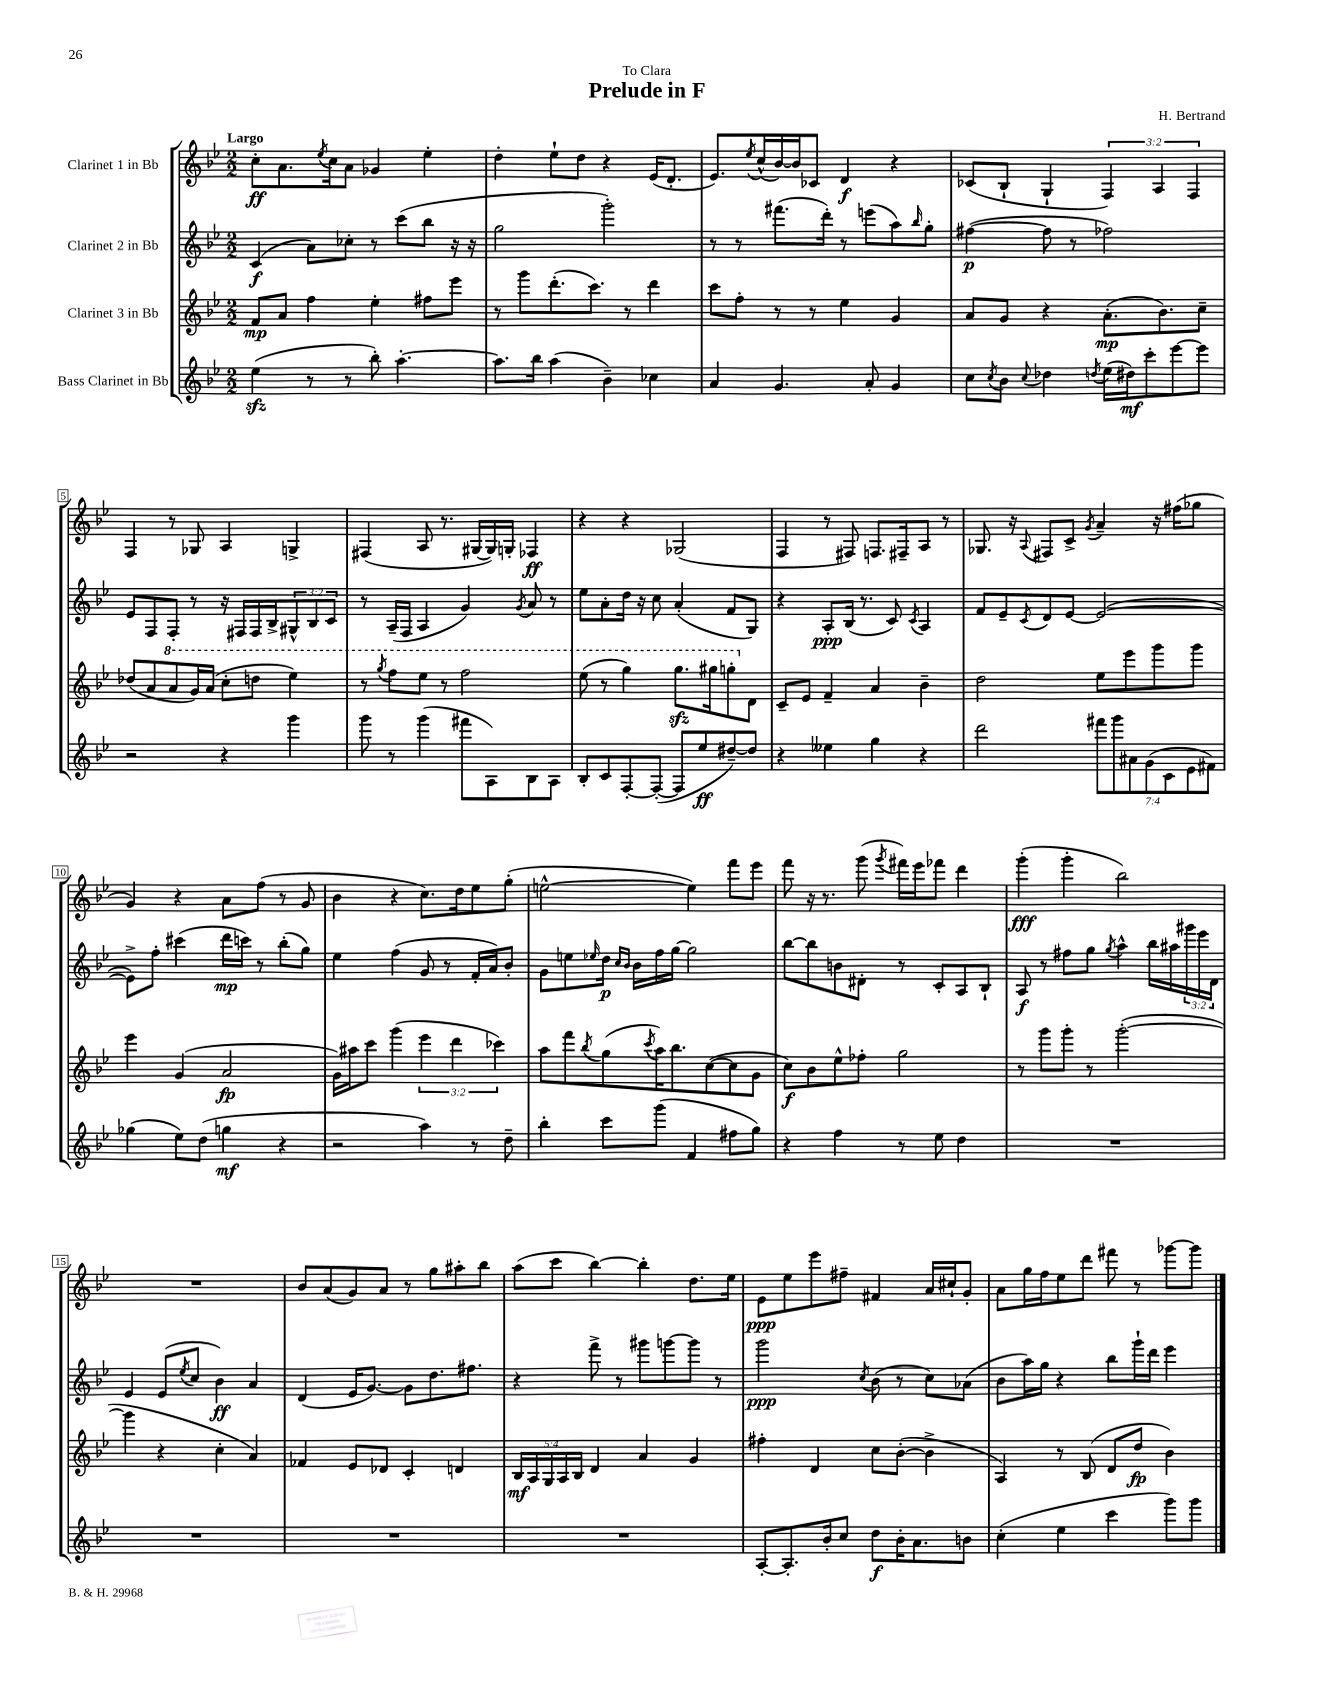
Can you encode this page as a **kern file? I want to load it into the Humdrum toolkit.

**kern	**kern	**kern	**kern
*staff4	*staff3	*staff2	*staff1
*clefG2	*clefG2	*clefG2	*clefG2
*k[b-e-]	*k[b-e-]	*k[b-e-]	*k[b-e-]
*M2/2	*M2/2	*M2/2	*M2/2
(4ee-	8f	(4c	8cc'
.	8a	.	8.a
8r	4ff	8a)	.
.	.	.	8qee-
.	.	.	16cc
8r	.	8cc-'	8a
8bb-')	4ee-'	8r	4g-
[4.aa'	.	(8ccc	.
.	8ff#	8bb-	4ee-'
.	8eee-	16r	.
.	.	16r	.
=	=	=	=
8.aa]	8r	2gg	4dd'
.	8ggg	.	.
16bb-	.	.	.
(4aa	(8.ddd'	.	8ee-`
.	.	.	8dd
.	8.ccc)	.	.
4b-~)	.	2ggg')	4r
.	8r	.	.
4cc-	4ddd	.	(16e-
.	.	.	8.d'
=	=	=	=
4a	8ccc	8r	8.e-)
.	8ff'	8r	.
.	.	.	8qee-
.	.	.	(16cc^^
4.g	8r	(8.fff#	[16b-)
.	.	.	16b-]
.	8r	.	8c-
.	.	16ddd')	.
.	4ee-	8r	4d
8a'	.	(8eee	.
4g	4g	8aa)	4r
.	.	16qqbb-	.
.	.	8gg'	.
=	=	=	=
8cc	8a	([4ff#	(8c-
8qcc	.	.	.
8b-	8g	.	8B-`
8qqcc	.	.	.
4dd-	4r	8ff#]	4G`
.	.	8r	.
8qdd	.	.	.
(16ee-	(8.a'	2ff-)	6F)
16dd#)	.	.	.
8ccc'	.	.	.
.	.	.	6A
.	8.b-)	.	.
[8eee-	.	.	.
.	.	.	6F
8eee-]	8cc~	.	.
=	=	=	=
2r	(8dd-	8e-	4F
.	8a	8F	.
.	8aa	8F'	8r
.	16gg)	8r	8G-
.	(16aa	.	.
4r	8ccc'	16r	4A
.	.	16F#	.
.	8ddd	16F#	.
.	.	16B-^	.
4ggg	4eee-)	12G#^^	4G^
.	.	12B-	.
.	.	12c	.
=	=	=	=
8ggg	8r	8r	(4F#
.	8qggg	.	.
8r	8fff	(16A~	.
.	.	16F	.
(4ggg	8eee-	4A	8A
.	8r	.	8.r
8fff#	2fff	4g)	.
.	.	.	[16G#
8A)	.	.	16G#])
.	.	.	16G'
.	.	8qg	.
8B-	.	8a	4F-
8A	.	8r	.
=	=	=	=
8B-'	(8eee-	8ee-	4r
8c	8r	8a'	.
[8F'	4ggg)	16dd	4r
.	.	16r	.
(8F'_	.	8cc	.
8F]	8.ggg	(4a'	(2G-
8ee-	.	.	.
.	16ggg#	.	.
[8dd#~)	8ggg'	8f	.
8dd#]	8d	8G)	.
=	=	=	=
4r	8c~	4r	4F
.	8e-	.	.
4ee--	4f~	8A'	8r
.	.	(16B-	8F#)
.	.	8.r	.
4gg	4a	.	8.F
.	.	8c)	.
.	.	.	16F#~
.	.	8qc	.
4r	4b-~	4A	8A
.	.	.	8r
=	=	=	=
2ddd	2dd	8f	8.G-
.	.	8e-~	.
.	.	.	16r
.	.	8qc	8qqA
.	.	8d	8F#
.	.	[8e-	8c^
.	.	.	8qg
14fff#	8ee-	(2e-_	4a~
14ggg	.	.	.
.	8eee-	.	.
14a#	.	.	.
(14g	.	.	.
.	8ggg	.	16r
14c	.	.	.
.	.	.	(16ff#
14e-	.	.	.
.	8ggg	.	8gg-
14f#)	.	.	.
=	=	=	=
(4gg-	4eee-	8e-^])	4g)
.	.	8ff'	.
8ee-)	(4g	(4ccc#	4r
(8dd	.	.	.
4gg	2a	16ddd	8a
.	.	16ccc)	.
.	.	8r	(8ff
4r	.	(8bb-'	8r
.	.	8gg)	8g
=	=	=	=
2r	16g)	4ee-	4b-
.	16aa#	.	.
.	8ccc	.	.
.	(4ggg	(4ff	4r
4aa)	6eee-	8g	8.cc)
.	.	8r	.
.	6ddd	.	.
.	.	.	16dd
8r	.	16f'	8ee-
.	.	16a)	.
.	6ccc-)	.	.
8dd~	.	8b-'	(8gg'
=	=	=	=
4bb-'	8aa	8g	[2ee^^
.	8fff	8ee	.
.	8qbb-	16qqee-	.
8ccc	(8gg	16dd	.
.	.	16qqcc	.
.	.	16qqb-	.
.	.	16b-	.
.	8qccc	.	.
(8ggg	16aa)	16ff	.
.	8.bb-	[16gg	.
4f	.	2gg]	4ee])
.	([8cc	.	.
8ff#	8cc]	.	8fff
8gg)	8g	.	8eee-
=	=	=	=
4r	8cc)	[8bb-	8fff
.	8b-	8bb-]	16r
.	.	.	8.r
4ff	8ee-^^	8b	.
.	8ff-'	8d#'	(8ggg
.	.	.	8qggg
8r	2gg	8r	16fff#)
.	.	.	16eee-
8ee-	.	8c'	8fff-
4dd	.	8A	4ddd
.	.	8B-`	.
=	=	=	=
1r	8r	8A	(4ggg'
.	8ggg	8r	.
.	8ggg'	8ff#	4ggg'
.	8r	8gg	.
.	.	8qgg	.
.	([2ggg'	4aa^^	2bb-)
.	.	16bb-	.
.	.	16aa#	.
.	.	24ggg#	.
.	.	24eee-	.
.	.	24d	.
=	=	=	=
1r	4ggg]	4e-	1r
.	4r	(8e-	.
.	.	8qee-	.
.	.	8cc	.
.	4cc'	4b-)	.
.	4a)	4a	.
=	=	=	=
1r	4f-	(4d	8b-
.	.	.	(8a
.	8e-	16e-	8g)
.	.	[8.g)	.
.	8d-	.	8a
.	4c'	8g]	8r
.	.	8.dd	8gg
.	4d	.	8aa#'
.	.	8.ff#	.
.	.	.	8bb-
=	=	=	=
1r	20B-	4r	(8aa
.	20A	.	.
.	20G	.	.
.	.	.	8ccc
.	20A	.	.
.	20B-	.	.
.	4d	8fff^	[4bb-)
.	.	8r	.
.	4a	8ggg#	4bb-']
.	.	[8ggg	.
.	4g	8ggg]	8.dd
.	.	8r	.
.	.	.	16ee-
=	=	=	=
[8A'	4ff#'	2ggg	8e-
8.A']	.	.	8ee-
.	4d	.	8eee-
16b-'	.	.	.
8cc	.	.	8ff#~
.	.	8qcc	.
8dd	8cc	(8b-	4f#
16b-'	([8b-'	8r	.
8.a	.	.	.
.	4b-^]	8cc)	16a
.	.	.	16cc#`
8b	.	(8a-	8g'
=	=	=	=
(4cc'	4A)	8b-	8a
.	.	16aa)	16gg
.	.	16gg	16ff
4ee-	8r	4r	8ee-
.	(8B-	.	8ddd
4ccc	8d	8bb-	8fff#
.	8dd	16ggg`	8r
.	.	16ddd	.
8ggg)	4b-)	4eee-	[8ggg-
8ggg	.	.	8ggg-]
==	==	==	==
*-	*-	*-	*-
